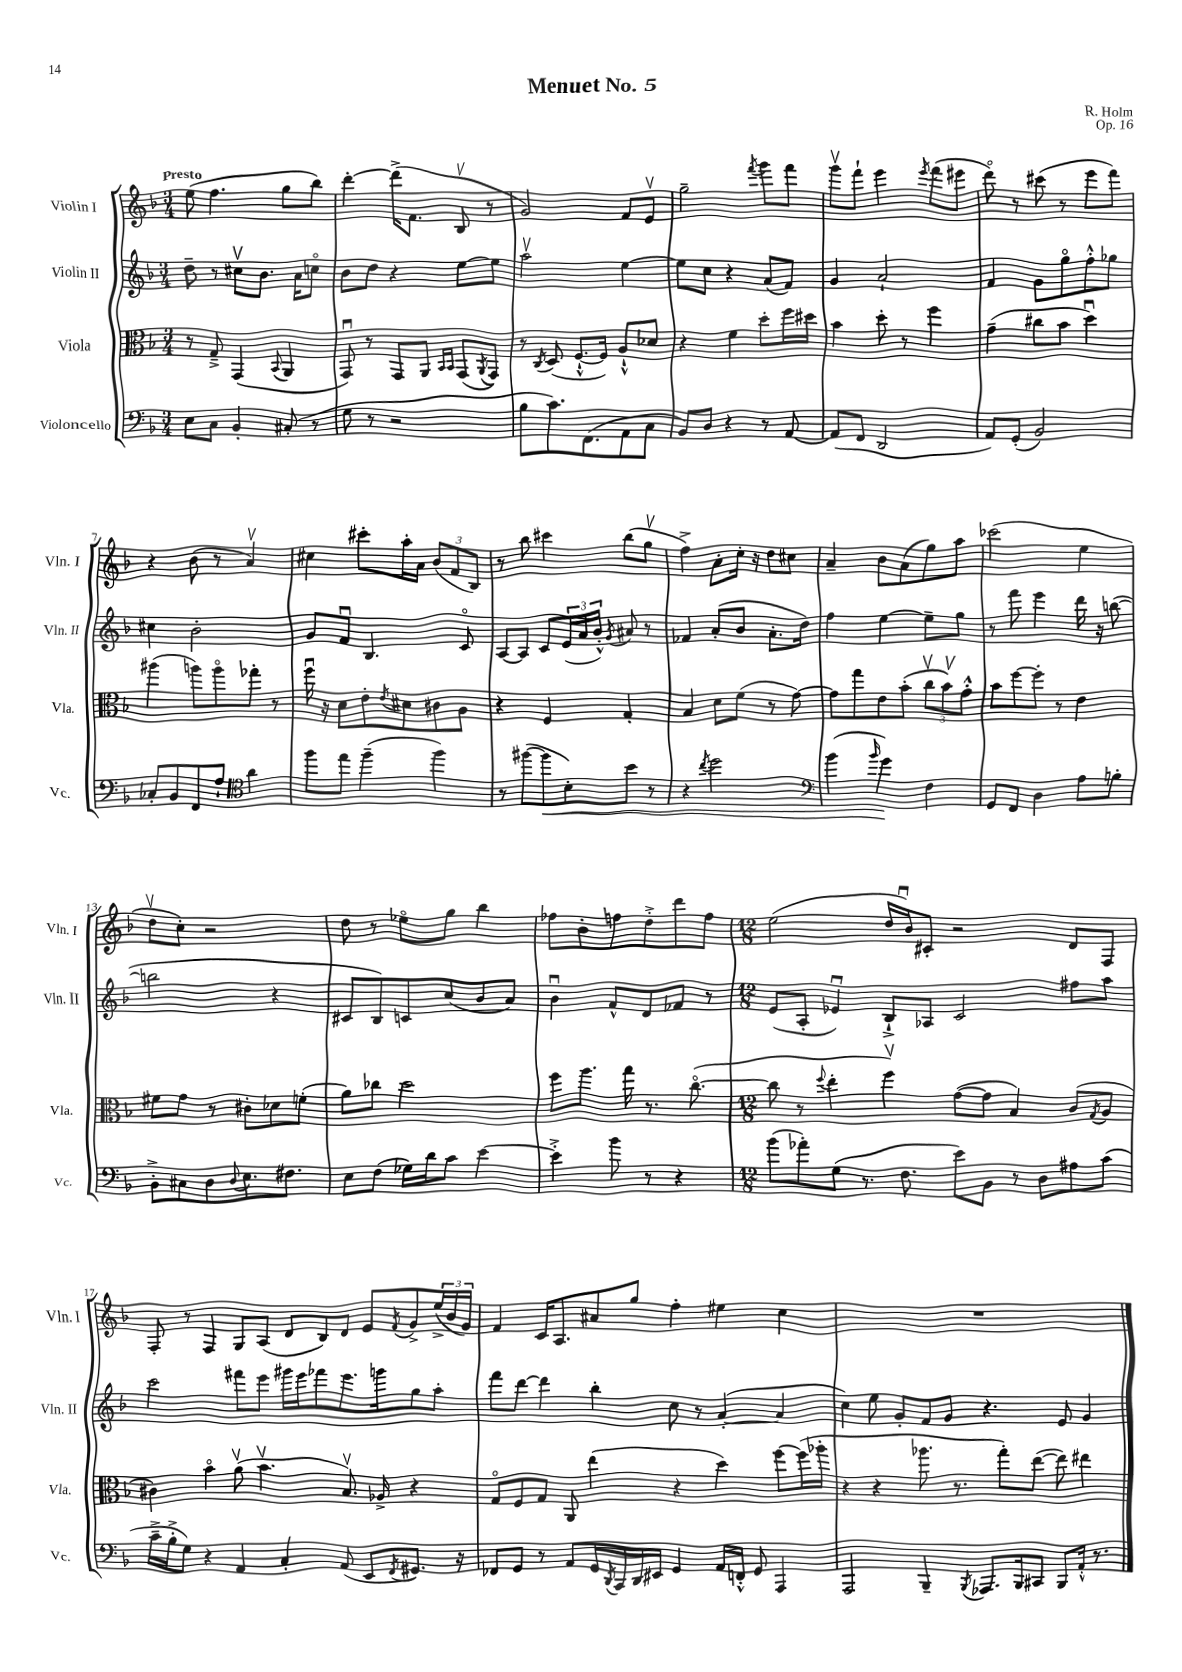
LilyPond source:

\header { title = "Menuet No. 5" composer = "R. Holm" opus = "Op. 16" }
<<
\new StaffGroup <<
\new Staff = "s0" \with { instrumentName = "Violin I" shortInstrumentName = "Vln. I" } {
    \clef treble \key f \major \numericTimeSignature \time 3/4 \tempo "Presto"
    e''8( f''4. g''8 bes''8) |
    d'''4~-. d'''16->( f'8. bes8\upbow r8 |
    g'2) f'8 e'8\upbow |
    g''2-- \acciaccatura { f'''8 } g'''8 f'''8 |
    g'''8\upbow f'''8-! e'''4 \acciaccatura { e'''8 } f'''8( eis'''8 |
    d'''8\flageolet) r8 cis'''8( r8 e'''8 f'''8) |
    r4 bes'8( r8 a'4\upbow) |
    cis''4 cis'''8-. a''16-. a'16 \tuplet 3/2 { bes'8( f'8 bes8) } |
    r8 bes''8 cis'''4 bes''8( g''8\upbow |
    f''4->) a'8-. c''16-. r16 d''8 cis''8 |
    a'4-- bes'8 a'8( g''8) a''8 |
    ces'''2( e''4 |
    d''8\upbow c''8-.) r2 |
    d''8 r8 ees''8\flageolet g''8 bes''4 |
    fes''8 bes'8-. f''8 d''8-.-> d'''8 f''8 |
    \numericTimeSignature \time 12/8 e''2( d''16 bes'16\downbow) cis'8-. r2 d'8 f8 |
    f8-. r8 f4 g8 a8( d'8 bes8) d'8 e'8 \acciaccatura { f'8 } g'8-> \tuplet 3/2 { e''16->( bes'16 g'16) } |
    f'4 c'16 a8. ais'8 g''8 f''4-. eis''4 c''4 |
    R1. \bar "|." |
}
\new Staff = "s1" \with { instrumentName = "Violin II" shortInstrumentName = "Vln. II" } {
    \clef treble \key f \major \numericTimeSignature \time 3/4
    d''8-- r8 cis''8\upbow bes'8. a'16 c''8\flageolet |
    bes'8 d''8 r4 e''8~ e''8 |
    a''2\upbow e''4~ |
    e''8 c''8 r4 a'8( f'8) |
    g'4 a'2-! |
    f'4 g'8 g''8\flageolet f''8-.-^ ges''8 |
    cis''4 bes'2-. |
    g'8 f'8\downbow bes4. c'8\flageolet |
    a8~ a8 c'8 \tuplet 3/2 { e'16( a'16 bes'16-.-^) } \acciaccatura { g'8 } ais'8 r8 |
    fes'4 a'8-.( bes'8 a'8.-. d''16) |
    f''4 e''4~ e''8-- g''8 |
    r8 f'''8 e'''4 d'''16 r16 b''8~( |
    b''2 r4 |
    cis'8 bes8) c'8 c''8( bes'8 a'8) |
    bes'4\downbow f'8-^ d'8 fes'8 r8 |
    \numericTimeSignature \time 12/8 e'8( a8-. ees'4\downbow) bes8-!-> aes8 c'2 fis''8 a''8 |
    c'''2 fis'''8 e'''8 gis'''16 e'''16 fes'''8 e'''8. g'''16 g''8 a''8-. |
    f'''8 d'''8~ d'''4 bes''4-. c''8 r8 a'4~-.( a'4 |
    c''4) e''8 g'8-. f'8 g'8 r4. e'8 g'4 \bar "|." |
}
\new Staff = "s2" \with { instrumentName = "Viola" shortInstrumentName = "Vla." } {
    \clef alto \key f \major \numericTimeSignature \time 3/4
    r8 g8---> g,4( \appoggiatura { bes,8 } a,4 |
    g,8\downbow) r8 g,8 a,8 \grace { bes,16 bes,16 } g,8( \acciaccatura { a,8 } g,8) |
    r8 \acciaccatura { c8 } d8( f8.~-!-^ f16) a8-!-^ des'8 |
    r4 f'4 d''8-. f''16 dis''16 |
    bes'4 d''8-. r8 f''4 |
    g'4--( cis''8 bes'8 d''4\downbow) |
    ais''4( a''8) a''8\flageolet ges''8-. r8 |
    f''16\downbow r16 d'8 e'8-. \acciaccatura { e'8 } dis'8 cis'8 a8 |
    r4 f4 g4-. |
    bes4 d'8 f'8( r8 g'8~) |
    g'8 g''8 e'8 bes'8-.( \tuplet 3/2 { c''8\upbow bes'8\upbow) g'8-.-^ } |
    bes'8 f''8~ f''8-. r8 e'4 |
    fis'8 g'8 r8 cis'8-. des'8 f'8-.( |
    a'8) ces''8 d''2 |
    f''8 a''8. g''16 r8. c''8.~\flageolet( |
    \numericTimeSignature \time 12/8 c''8 r8 \appoggiatura { f''8 } e''4-. f''4\upbow) g'8~( g'8 bes4) c'8( \acciaccatura { g8 } a8 |
    cis'4) bes'4\flageolet a'8\upbow( bes'4.\upbow bes8.\upbow) aes16-> r4 |
    g8\flageolet f8 g8 a,8 e''4( r4 d''4) f''8~ f''16( aes''16-. |
    r4 r4 aes''8. r8. g''8-.) e''8~( e''8) eis''4 \bar "|." |
}
\new Staff = "s3" \with { instrumentName = "Violoncello" shortInstrumentName = "Vc." } {
    \clef bass \key f \major \numericTimeSignature \time 3/4
    e8 c8 bes,4-. cis8-.( r8 |
    g8 r8 r2 |
    bes8 c'8.) f,8.( a,8 c8 |
    bes,8) d8 r4 r8 a,8~ |
    a,8( f,8 d,2 |
    a,8) g,8-.( bes,2) |
    ces8-. bes,8 f,8 a8-! \clef tenor a'4 |
    f''8 e''8 f''4--( f''4) |
    r8 fis''8~( fis''8\< bes8-.) bes'8 r8 |
    r4 \acciaccatura { c''8 } d''2 |
    \clef bass bes'4( \grace { bes'16 } g'4\!) f4 |
    g,8 f,8 d4 a8 b8-. |
    bes,8-.-> cis8 d8 \appoggiatura { d8 } e8. fis8. |
    e8 f8( ges16) d'16 c'8 e'4~ |
    e'4-.-> bes'8 r8 r4 |
    \numericTimeSignature \time 12/8 bes'8( aes'8-.) g8( r8. f8. e'8) bes,8 r8 d8 ais8 c'8( |
    c'16---> bes16-.-> g8) r4 a,4 c4-. a,8( e,8 \acciaccatura { f,8 } gis,8.) r16 |
    fes,8 g,8 r8 a,8 g,16 \acciaccatura { d,8 } c,16 d,16 eis,16 g,4 a,16 f,16-.-^ g,8 a,,4 |
    a,,2 bes,,4-- \acciaccatura { bes,,8 } aes,,8. bes,,16 cis,8 bes,,8 a,16-.-^ r8. \bar "|." |
}
>>
>>
